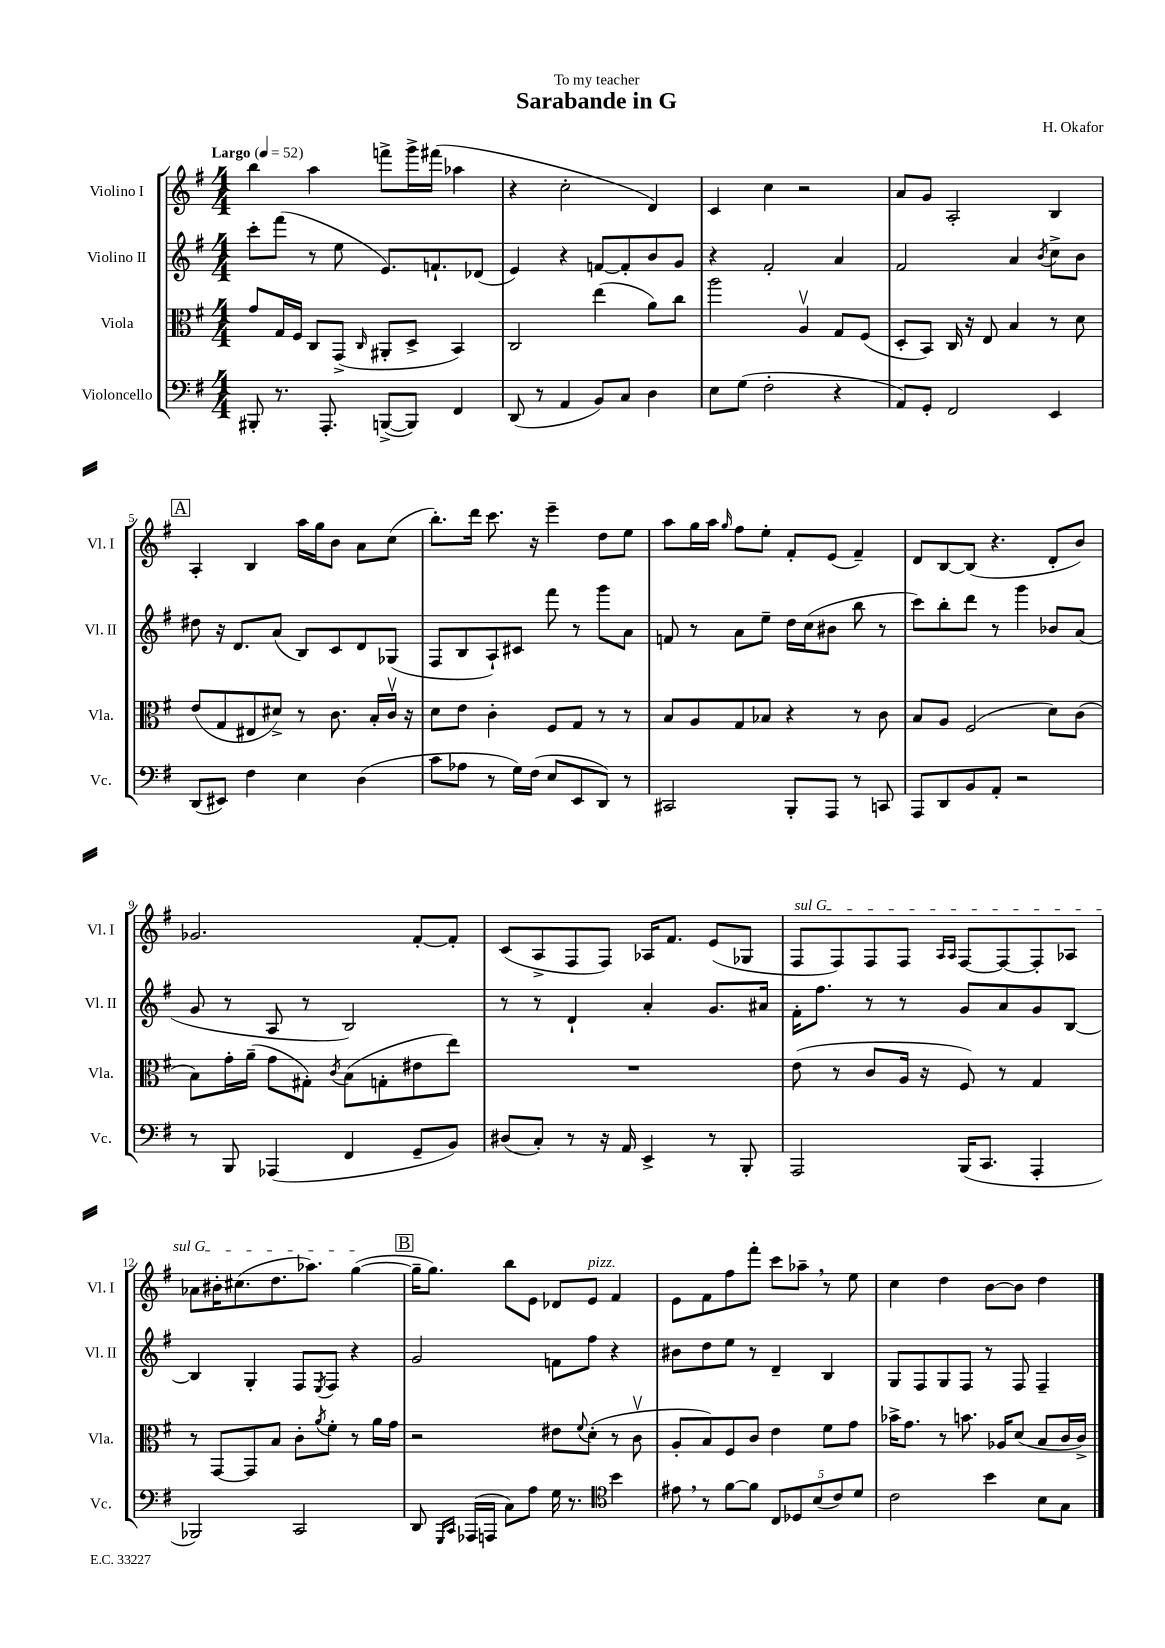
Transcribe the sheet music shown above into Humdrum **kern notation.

**kern	**kern	**kern	**kern
*staff4	*staff3	*staff2	*staff1
*clefF4	*clefC3	*clefG2	*clefG2
*k[f#]	*k[f#]	*k[f#]	*k[f#]
*M4/4	*M4/4	*M4/4	*M4/4
*MM52	*MM52	*MM52	*MM52
8BBB#'	8g	8ccc'	4bb
8.r	16G	(8fff#	.
.	16F#	.	.
.	8C	8r	4aa
8.AAA'	.	.	.
.	(8GG^	8ee	.
.	16qqC	.	.
([8BBB^	8AA#'	8.e)	8fff^
8BBB])	8D^	.	16ggg^
.	.	8.f`	(16fff#
4FF#	4BB)	.	4aa-
.	.	(8d-	.
=	=	=	=
(8DD	2C	4e)	4r
8r	.	.	.
4AA	.	4r	2cc'
8BB)	(4ee	[8f	.
8C	.	8f']	.
4D	8a)	8b	4d)
.	8cc	8g	.
=	=	=	=
8E	2aa	4r	4c
(8G	.	.	.
2F#'	.	2f#'	4cc
.	4Av	.	2r
4r	8G	4a	.
.	(8F#	.	.
=	=	=	=
8AA)	8D'	2f#	8a
8GG'	8BB)	.	8g
2FF#	16C	.	2A'
.	16r	.	.
.	8E	.	.
.	4B	4a	.
.	.	8qb	.
4EE	8r	8cc^	4B
.	8d	8b	.
=	=	=	=
(8DD	(8e	8dd#	4A'
8EE#)	8G	16r	.
.	.	8.d	.
4F#	8E#	.	4B
.	8d#^)	(8a	.
4E	8r	8B)	16aa
.	.	.	16gg
.	8.c	8c	8b
(4D	.	8d	8a
.	16B'	.	.
.	16cv	(8G-	(8cc
.	16r	.	.
=	=	=	=
8c	8d	8F#	8.bb')
8A-	8e	8B	.
.	.	.	16ddd
8r	4c'	8A`)	8.ccc
16G)	.	8c#	.
(16F#	.	.	16r
8E	8F#	8fff#	4eee~
8EE	8G	8r	.
8DD)	8r	8ggg	8dd
8r	8r	8a	8ee
=	=	=	=
2CC#	8B	8f	8aa
.	8A	8r	16gg
.	.	.	16aa
.	.	.	16qqgg
.	8G	8a	8ff#
.	8B-	8ee~	8ee'
8BBB'	4r	16dd	8f#'
.	.	(16cc	.
8AAA	.	8b#	(8e
8r	8r	8bb	4f#~)
8CC	8c	8r	.
=	=	=	=
8AAA	8B	8ccc)	8d
8DD	8A	8bb'	[8B
8BB	(2F#	8ddd	(8B]
8AA'	.	8r	4.r
2r	.	4ggg	.
.	8d)	8b-	8d'
.	(8c	(8a	8b)
=	=	=	=
8r	8B)	8g	2.g-
8BBB	16g'	8r	.
.	(16a~	.	.
(4AAA-	8g	8A	.
.	8G#')	8r	.
.	8qc	.	.
4FF#	(8B	2B)	.
.	8G'	.	.
8GG~	8e#	.	[8f#'
8BB)	8ee)	.	8f#']
=	=	=	=
(8D#	1r	8r	(8c
8C')	.	8r	8A^
8r	.	4d`	8F#
16r	.	.	8F#)
16AA	.	.	.
4EE^	.	4a'	16A-
.	.	.	8.f#
8r	.	8.g	(8e
8BBB'	.	.	8G-
.	.	16a#	.
=	=	=	=
2AAA	(8e	16f#'	8F#
.	.	8.ff#	.
.	8r	.	8F#)
.	8c	8r	8F#
.	16A	8r	8F#
.	16r	.	.
.	.	.	16qqA
.	.	.	16qqA
(16BBB	8F#)	8g	[8F#
8.CC	.	.	.
.	8r	8a	8F#_
4AAA'	4G	8g	8F#']
.	.	[8B	8A-
=	=	=	=
2BBB-)	8r	4B]	8a-
.	[8GG	.	16b#'
.	.	.	(8.cc#
.	8GG]	4G'	.
.	8B	.	8.dd
2CC	8c'	8F#	.
.	.	.	8.aa-)
.	8qa	8qE	.
.	8f#'	8F#	.
.	8r	4r	([4gg
.	16a	.	.
.	16g	.	.
=	=	=	=
8DD	2r	2g	16gg~]
.	.	.	8.gg)
16qqGGG	.	.	.
16qqCC	.	.	.
(16AAA-	.	.	.
16AAA	.	.	.
8C)	.	.	8bb
8A	.	.	8e
16G	8e#	8f	8d-
8.r	.	.	.
.	8qqf#	.	.
.	(8d'	8ff#	8e
*clefC4	*	*	*
4b	8r	4r	4f#
.	8cv	.	.
=	=	=	=
8e#	8A'	8b#	8e
8r	8B)	8dd	8f#
[8f#	8F#	8ee	8ff#
8f#]	8c	8r	8fff#'
10C	4e	4d~	8ccc
10D-	.	.	.
.	.	.	8aa-~
(10B	.	.	.
.	8f#	4B	8r
10c)	.	.	.
.	8g	.	8ee
10d	.	.	.
=	=	=	=
2c	16b-^	8G	4cc
.	8.g	.	.
.	.	8F#	.
.	8r	8G	4dd
.	8.b	8F#	.
4b	.	8r	[8b
.	16A-	.	.
.	(8d	8F#	8b]
8B	8B	4F#~	4dd
8G	16c	.	.
.	16c^)	.	.
==	==	==	==
*-	*-	*-	*-
